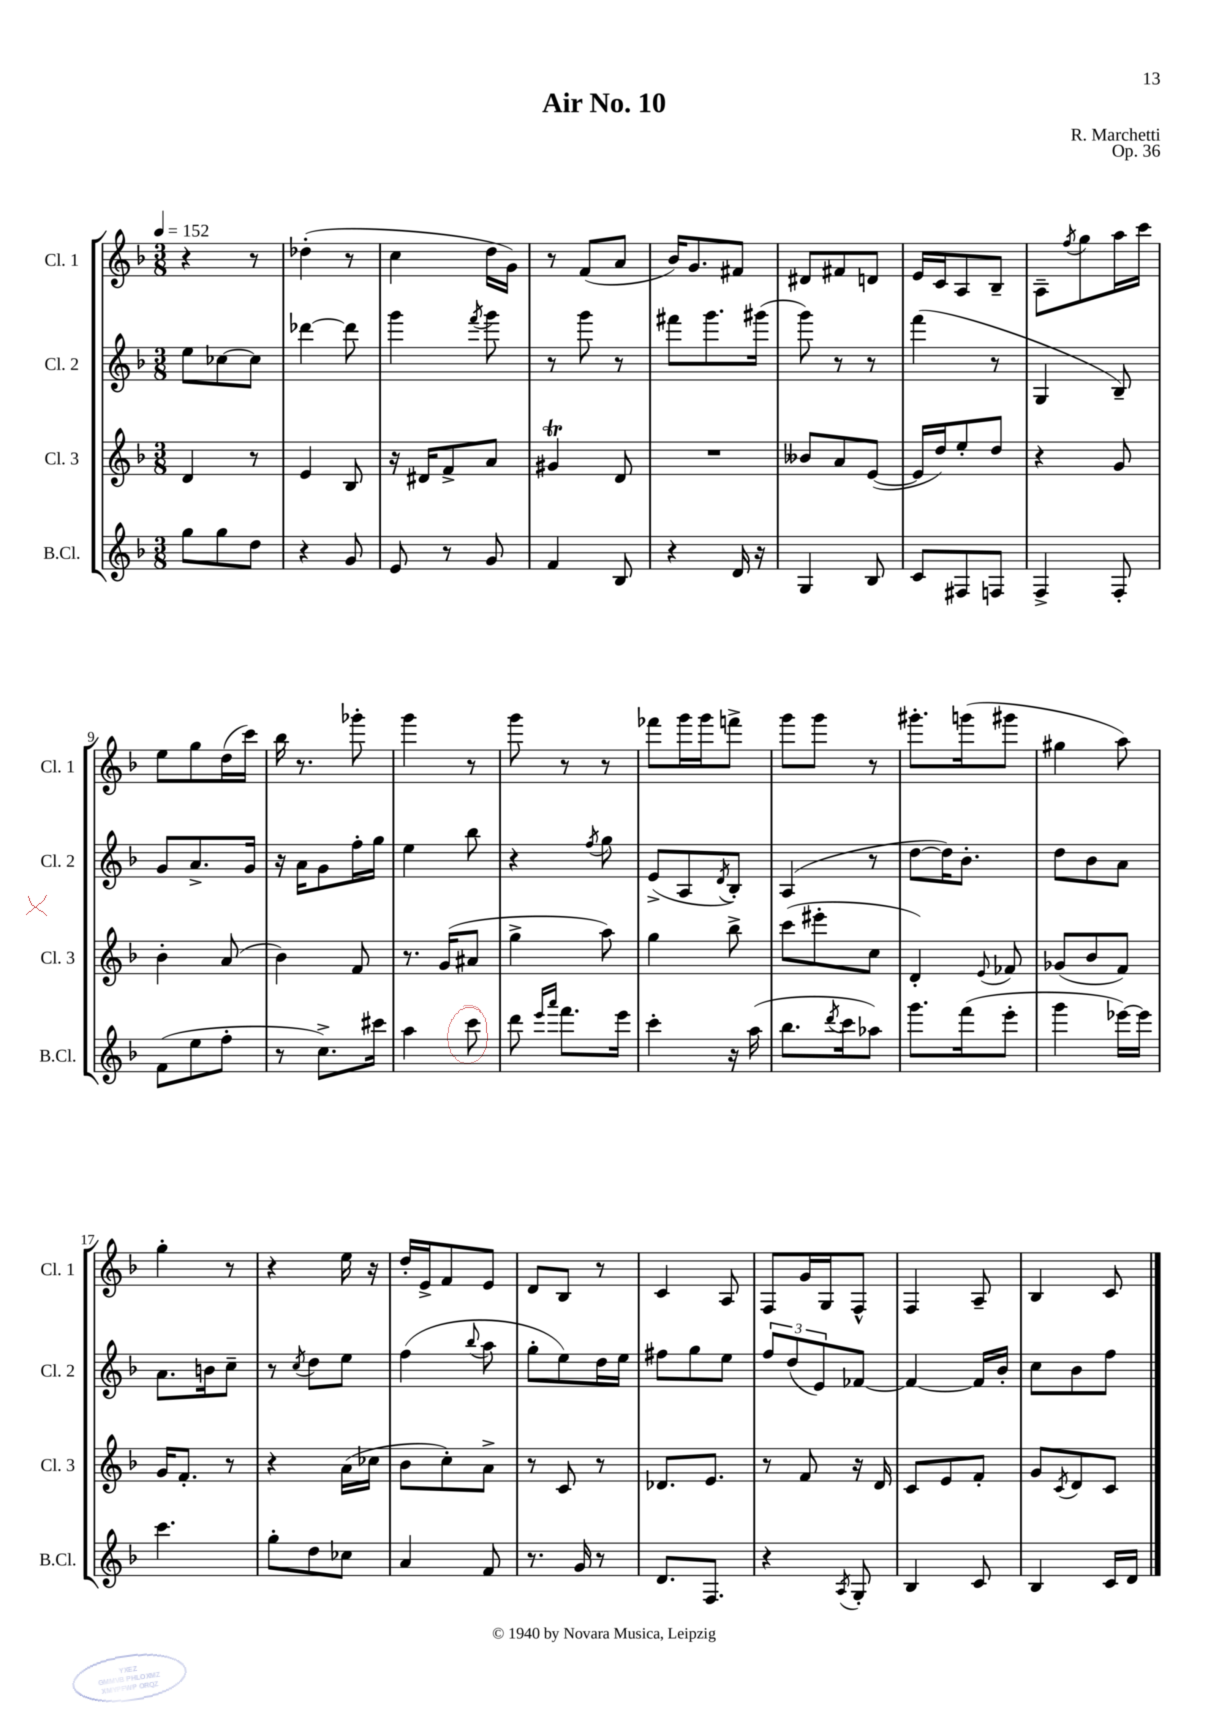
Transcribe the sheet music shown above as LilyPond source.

\header { title = "Air No. 10" composer = "R. Marchetti" opus = "Op. 36" }
<<
\new StaffGroup <<
\new Staff = "s0" \with { instrumentName = "Cl. 1" shortInstrumentName = "Cl. 1" } {
    \clef treble \key f \major \numericTimeSignature \time 3/8 \tempo 4 = 152
    r4 r8 |
    des''4-.( r8 |
    c''4 d''16 g'16) |
    r8 f'8( a'8 |
    bes'16) g'8. fis'8 |
    dis'8 fis'8 d'8 |
    e'16 c'16 a8 bes8-- |
    a8-- \acciaccatura { f''8 } g''8 a''16 c'''16 |
    e''8 g''8 d''16( c'''16) |
    bes''16 r8. ges'''8-. |
    g'''4 r8 |
    g'''8 r8 r8 |
    fes'''8 g'''16 g'''16 f'''8-> |
    g'''8 g'''8 r8 |
    gis'''8.-. g'''16( gis'''8 |
    gis''4 a''8) |
    g''4-. r8 |
    r4 e''16 r16 |
    d''16-. e'16-> f'8 e'8 |
    d'8 bes8 r8 |
    c'4 a8 |
    f8 g'16 g16 f8-^ |
    f4 a8-- |
    bes4 c'8 \bar "|." |
}
\new Staff = "s1" \with { instrumentName = "Cl. 2" shortInstrumentName = "Cl. 2" } {
    \clef treble \key f \major \numericTimeSignature \time 3/8
    e''8 ces''8~ ces''8 |
    des'''4~ des'''8 |
    g'''4 \acciaccatura { f'''8 } g'''8 |
    r8 g'''8 r8 |
    fis'''8 g'''8. gis'''16( |
    g'''8) r8 r8 |
    f'''4( r8 |
    g4 bes8--) |
    g'8 a'8.-> g'16 |
    r16 a'16 g'8 f''16-. g''16 |
    e''4 bes''8 |
    r4 \acciaccatura { f''8 } g''8 |
    e'8->( a8 \acciaccatura { d'8 } bes8-.) |
    a4( r8 |
    d''8~ d''16) bes'8.-. |
    d''8 bes'8 a'8 |
    a'8. b'16 c''8-- |
    r8 \acciaccatura { c''8 } d''8 e''8 |
    f''4( \appoggiatura { bes''8 } a''8 |
    g''8-. e''8) d''16 e''16 |
    fis''8 g''8 e''8 |
    \tuplet 3/2 { f''8 d''8( e'8) } fes'8~ |
    fes'4~ fes'16 bes'16-. |
    c''8 bes'8 f''8 \bar "|." |
}
\new Staff = "s2" \with { instrumentName = "Cl. 3" shortInstrumentName = "Cl. 3" } {
    \clef treble \key f \major \numericTimeSignature \time 3/8
    d'4 r8 |
    e'4 bes8 |
    r16 dis'16 f'8-> a'8 |
    gis'4\trill d'8 |
    R4. |
    beses'8 a'8 e'8~( |
    e'16 d''16) e''8-. d''8 |
    r4 g'8 |
    bes'4-. a'8( |
    bes'4) f'8 |
    r8. g'16( ais'8 |
    g''4-> a''8) |
    g''4 bes''8-> |
    c'''8( eis'''8-. c''8 |
    d'4-.) \appoggiatura { e'8 } fes'8 |
    ges'8( bes'8 f'8) |
    g'16 f'8.-. r8 |
    r4 a'16( ces''16 |
    bes'8 c''8-.) a'8-> |
    r8 c'8 r8 |
    des'8. e'8. |
    r8 f'8 r16 d'16 |
    c'8 e'8 f'8-. |
    g'8 \acciaccatura { c'8 } d'8 c'8 \bar "|." |
}
\new Staff = "s3" \with { instrumentName = "B.Cl." shortInstrumentName = "B.Cl." } {
    \clef treble \key f \major \numericTimeSignature \time 3/8
    g''8 g''8 d''8 |
    r4 g'8 |
    e'8 r8 g'8 |
    f'4 bes8 |
    r4 d'16 r16 |
    g4 bes8 |
    c'8 fis8 f8 |
    f4-> f8-. |
    f'8( e''8 f''8-. |
    r8 c''8.->) cis'''16 |
    a''4 c'''8 |
    d'''8 \grace { e'''16 a'''16 } f'''8. e'''16 |
    c'''4-. r16 a''16( |
    bes''8. \acciaccatura { d'''8 } c'''16 aes''8) |
    g'''8. f'''16( e'''8-. |
    g'''4 ees'''16~) ees'''16 |
    c'''4. |
    g''8-. d''8 ces''8 |
    a'4 f'8 |
    r8. g'16 r8 |
    d'8. f8. |
    r4 \acciaccatura { a8 } g8-. |
    bes4 c'8 |
    bes4 c'16 d'16 \bar "|." |
}
>>
>>
